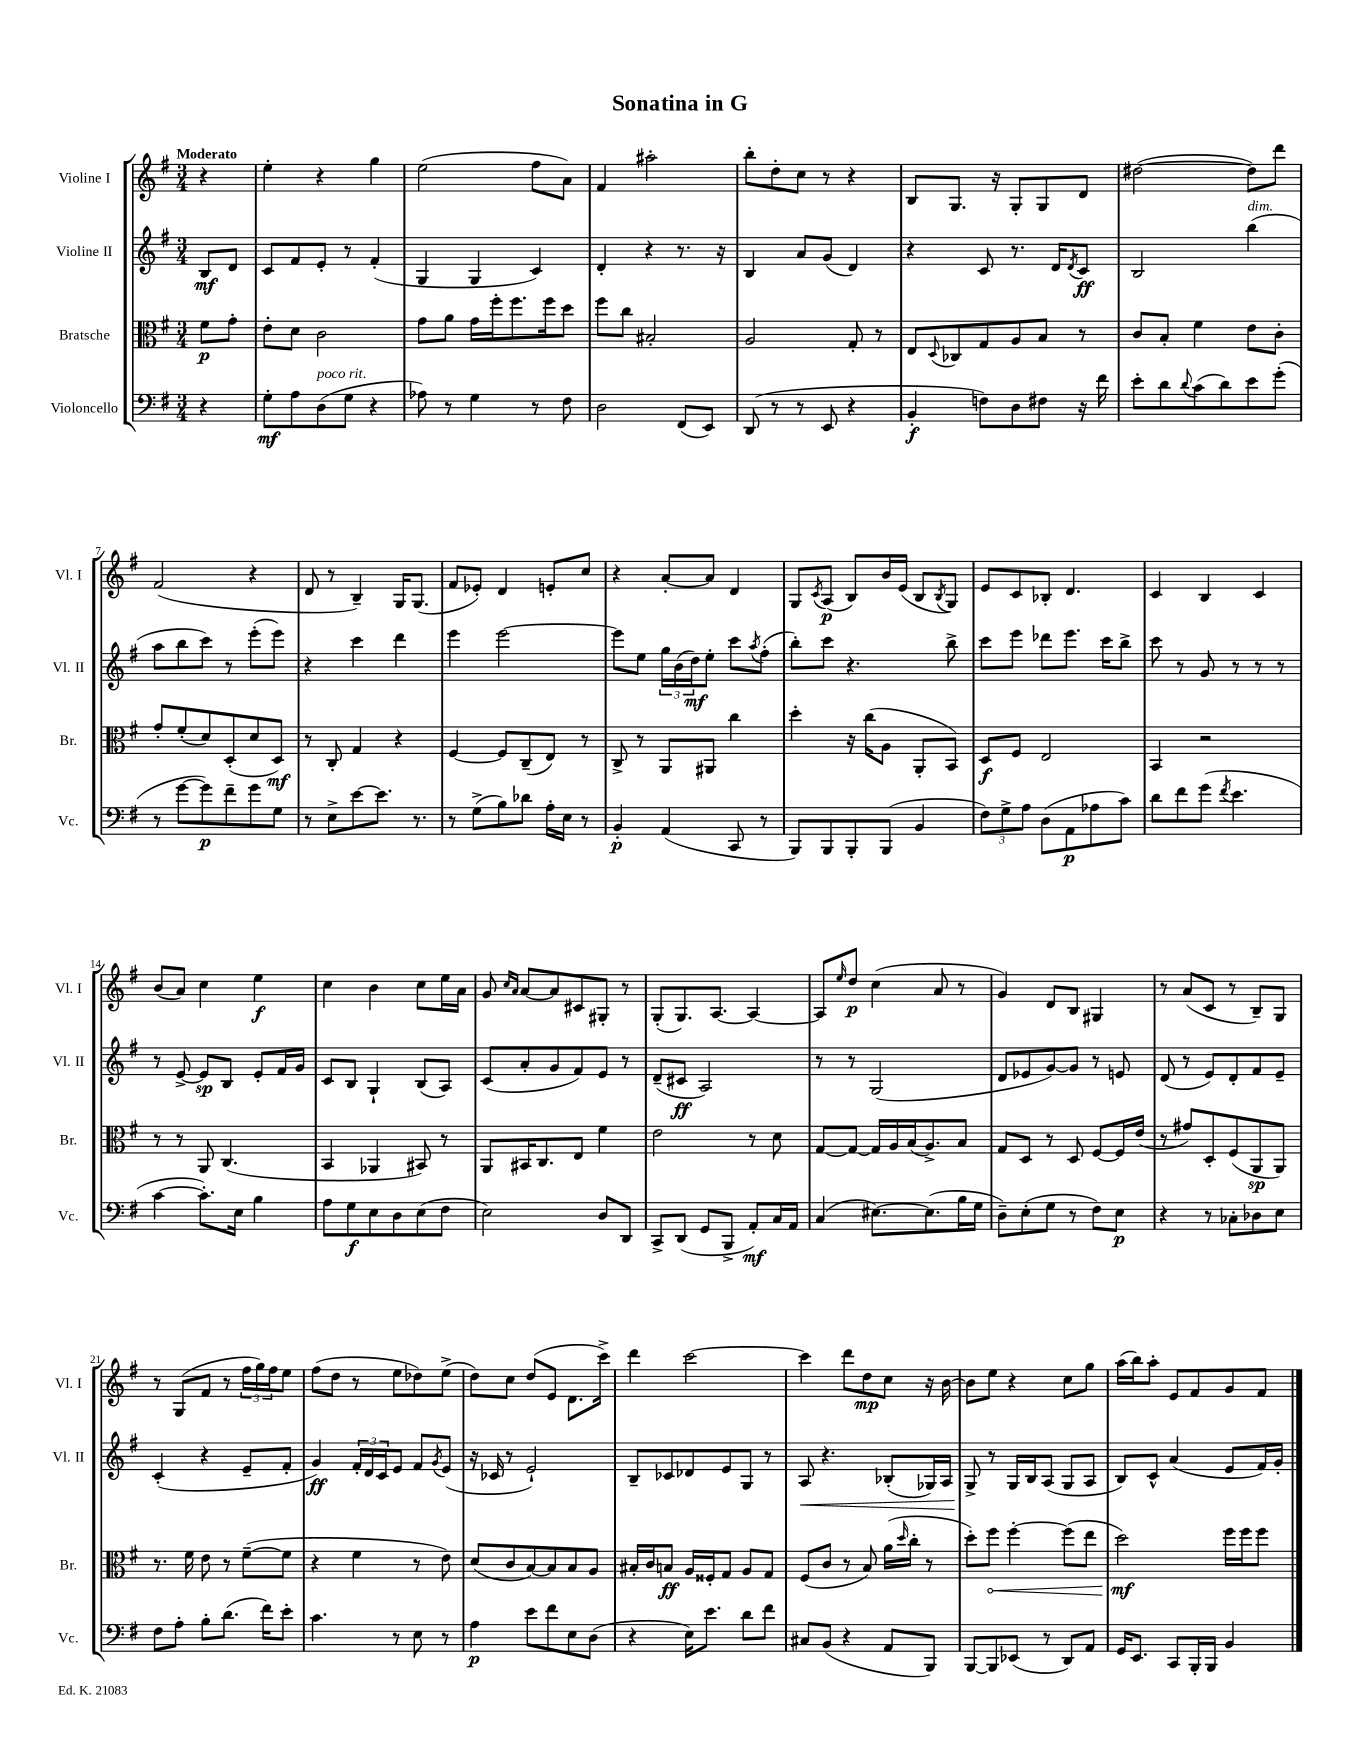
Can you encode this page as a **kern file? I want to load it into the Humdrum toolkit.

**kern	**kern	**kern	**kern
*staff4	*staff3	*staff2	*staff1
*clefF4	*clefC3	*clefG2	*clefG2
*k[f#]	*k[f#]	*k[f#]	*k[f#]
*M3/4	*M3/4	*M3/4	*M3/4
4r	8f#\L	8B/L	4r
.	8g'\J	8d/J	.
=	=	=	=
8G'\L	8e'\L	8c/L	4ee'\
8A\	8d\J	8f#/	.
(8D\	2c\	8e'/J	4r
8G\J	.	8r	.
4r	.	(4f#'/	4gg\
=	=	=	=
8A-\)	8g\L	4G/	(2ee\
8r	8a\J	.	.
4G\	16g\LL	4G/	.
.	16ff#'\J	.	.
.	8.ff#\	.	.
8r	.	4c/)	8ff#\L
.	16ff#\k	.	.
8F#\	8dd\J	.	8a\J)
=	=	=	=
2D\	8ff#\L	4d'/	4f#/
.	8cc\J	.	.
.	2B#'/	4r	2aa#'\
(8FF#/L	.	8.r	.
8EE/J)	.	.	.
.	.	16r	.
=	=	=	=
(8DD/	2A/	4B/	8bb'\L
8r	.	.	8dd'\
8r	.	8a/L	8cc\J
8EE/	.	(8g/J	8r
4r	8G'/	4d/)	4r
.	8r	.	.
=	=	=	=
4BB'/	8E/L	4r	8B/L
.	8qqD/	.	.
.	8C-/	.	8.G/J
8F\L)	8G/	8c/	.
.	.	.	16r
8D\	8A/	8.r	8G'/L
8F#\J	8B/J	.	8G/
.	.	16d/LK	.
.	.	8qd/	.
16r	8r	8c/J	8d/J
16f#\	.	.	.
=	=	=	=
8e'\L	8c/L	2B/	([2dd#\
8d\	8B'/J	.	.
8qqd/	.	.	.
(8c\	4f#\	.	.
8d\)	.	.	.
8e\	8e\L	(4bb\	8dd#\]L)
(8g'\J	8c'\J	.	8ddd\J
=	=	=	=
8r	8g'/L	8aa\L	(2f#/
[8g\L	(8f#'/	8bb\	.
8g\])	8d/)	8ccc\J)	.
8f#~\	(8D'/	8r	.
8g\	8d/	(8eee'\L	4r
8G\J	8D/J)	8eee\J)	.
=	=	=	=
8r	8r	4r	8d/
8E^\L	8C'/	.	8r
[8e\	4G/	4ccc\	4B~/)
8.e\]J	.	.	.
.	4r	4ddd\	16G/LK
8.r	.	.	(8.G/J
=	=	=	=
8r	[4F#/	4eee\	8f#/L
(8G^\L	.	.	8e-'/J)
8B\)	8F#/]L	[2eee\	4d/
8d-\J	(8C~/	.	.
16A'\LL	8E/J)	.	8e'/L
16E\JJ	.	.	.
8r	8r	.	8cc/J
=	=	=	=
4BB'/	8C^/	8eee\]L	4r
.	8r	8ee\J	.
(4AA/	8AA/L	24gg\LL	[8a'/L
.	.	(24b\	.
.	.	24dd\J)	.
.	8AA#/J	8ee'\J	8a/]J
8CC/	4cc\	8ccc\L	4d/
.	.	8qaa/	.
8r	.	(8ff#'\J	.
=	=	=	=
8BBB/L)	4dd'\	8bb'\L)	8G/L
.	.	.	8qc/
8BBB/	.	8ccc\J	(8A/J
8BBB'/	16r	4.r	8B/L)
.	(16cc\LK	.	.
(8BBB/J	8A\J	.	16b/L
.	.	.	(16e/JJ
4BB/	8AA'/L	.	8B/L
.	.	.	8qB/
.	8BB/J)	8bb^\	8G/J)
=	=	=	=
12F#\L)	8D/L	8ccc\L	8e/L
12G^\	.	.	.
.	8F#/J	8eee\J	8c/
12A\J	.	.	.
(8D\L	2E/	8ddd-\L	8B-'/J
8AA\	.	8.eee\J	4.d/
8A-\	.	.	.
.	.	16ccc\LK	.
8c\J)	.	8bb^\J	.
=	=	=	=
8d\L	4BB/	8ccc\	4c/
8f#\	.	8r	.
(8g\J	2r	8g/	4B/
8qf#/	.	.	.
4.e\	.	8r	.
.	.	8r	4c/
.	.	8r	.
=	=	=	=
[4c\	8r	8r	(8b/L
.	8r	[8e^/	8a/J)
8.c'\]L)	8AA/	8e/]L	4cc\
.	(4.C/	8B/J	.
16E\Jk	.	.	.
4B\	.	8e'/L	4ee\
.	.	16f#/L	.
.	.	16g/JJ	.
=	=	=	=
8A\L	4BB/	8c/L	4cc\
8G\	.	8B/J	.
8E\	4AA-/	4G`/	4b\
8D\	.	.	.
(8E\	8BB#/)	(8B/L	8cc\L
8F#\J	8r	8A/J)	16ee\L
.	.	.	16a\JJ
=	=	=	=
2E\)	8AA/L	(8c/L	8g/
.	.	.	16qqcc/LL
.	.	.	16qqa/JJ
.	16BB#/K	8a'/	[8a/L
.	8.C/	.	.
.	.	8g/	8a/]
.	8E/J	8f#/)	8c#/
8D/L	4f#\	8e/J	8G#'/J
8DD/J	.	8r	8r
=	=	=	=
8CC^/L	2e\	(8d~/L	(8G'/L
(8DD/J	.	8c#/J	8.G/)
8GG/L	.	2A/)	.
.	.	.	[8.A/J
8BBB^/J	.	.	.
8AA'/L)	8r	.	4A/_
16C/L	8d\	.	.
16AA/JJ	.	.	.
=	=	=	=
(4C/	[8G/L	8r	8A/]L
.	.	.	16qqee/
.	8G/_J	8r	8dd/J
[8.E#\L)	16G/]LL	(2G/	(4cc\
.	16A/	.	.
.	(16B/J	.	.
(8.E#\]	8.A^/)	.	.
.	.	.	8a/
16B\L	8B/J	.	8r
16G\JJ	.	.	.
=	=	=	=
8D~\L)	8G/L	8d/L	4g/)
(8E'\	8D/J	8e-/	.
8G\J	8r	[8g/)	8d/L
8r	8D/	8g/]J	8B/J
8F#\L)	[8F#/L	8r	4G#/
8E\J	16F#/]L	8e/	.
.	(16e/JJ	.	.
=	=	=	=
4r	8r	(8d/	8r
.	8g#/L)	8r	(8a/L
8r	8D'/	8e/L)	8c/J
8C-'\L	(8F#/	8d'/	8r
8D-\	8AA/	8f#/	8B~/L)
8E\J	8AA/J)	8e~/J	8G/J
=	=	=	=
8F#\L	8.r	(4c'/	8r
8A'\J	.	.	(8G/L
.	16f#\	.	.
8B'\L	8e\	4r	8f#/J
(8.d\J	8r	.	8r
.	([8f#~\L	8e~/L	24ff#\LL
.	.	.	24gg\)
16f#\LK)	.	.	.
.	.	.	24ff#\J
8e'\J	8f#\]J	8f#'/J	8ee\J
=	=	=	=
4.c\	4r	4g/)	(8ff#\L
.	.	.	8dd\J
.	4f#\	24f#'/LL	8r
.	.	24d/	.
.	.	24c/J	.
8r	.	8e/J	8ee\L
8E\	8r	8f#/L	8dd-\)
.	.	8qg/	.
8r	8e\)	(8e/J	(8ee^\J
=	=	=	=
4A\	(8d/L	16r	8dd\L)
.	.	16c-/	.
.	8c/	8r	8cc\J
8e\L	[8B/)	2e`/)	(8dd/L
8f#\	8B/]	.	8e/J
8E\	8B/	.	8.d\L
(8D\J	8A/J	.	.
.	.	.	16ccc^\Jk)
=	=	=	=
4r	16B#'/LL	8B~/L	4ddd\
.	16c/J	.	.
.	8B/J	8c-/	.
16E\LK)	16A/LL	8d-/	[2ccc\
8.e\J	16F##'/J	.	.
.	8G/J	8e/	.
8d\L	8A/L	8G/J	.
8f#\J	8G/J	8r	.
=	=	=	=
8C#/L	(8F#/L	8A/	4ccc\]
(8BB/J	8c/J	4.r	.
4r	8r	.	8ddd\L
.	8B/)	.	8dd\
8AA/L	(16a\LL	(8B-'/L	8cc\J
.	16qqdd/	.	.
.	16cc'\JJ	.	.
8BBB/J)	8r	16G-/L)	16r
.	.	16A/JJ	[16b\
=	=	=	=
[8BBB/L	8dd'\L)	8G^/	8b\]L
8BBB/]	8ff#\J	8r	8ee\J
(8EE-/J	[4ff#'\	16G/LL	4r
.	.	16B/J	.
8r	.	(8A/J	.
8DD/L)	(8ff#\]L	8G/L	8cc\L
8AA/J	8ee\J	8A/J	8gg\J
=	=	=	=
16GG/LK	2dd\)	8B/L)	(16aa\LL
8.EE/J	.	.	16bb\J)
.	.	8c^^/J	8aa'\J
8CC/L	.	(4a/	8e/L
16BBB'/L	.	.	8f#/
16BBB/JJ	.	.	.
4BB/	16ff#\LL	8e/L	8g/
.	16ff#\J	.	.
.	8ff#\J	16f#/L)	8f#/J
.	.	16g'/JJ	.
==	==	==	==
*-	*-	*-	*-
